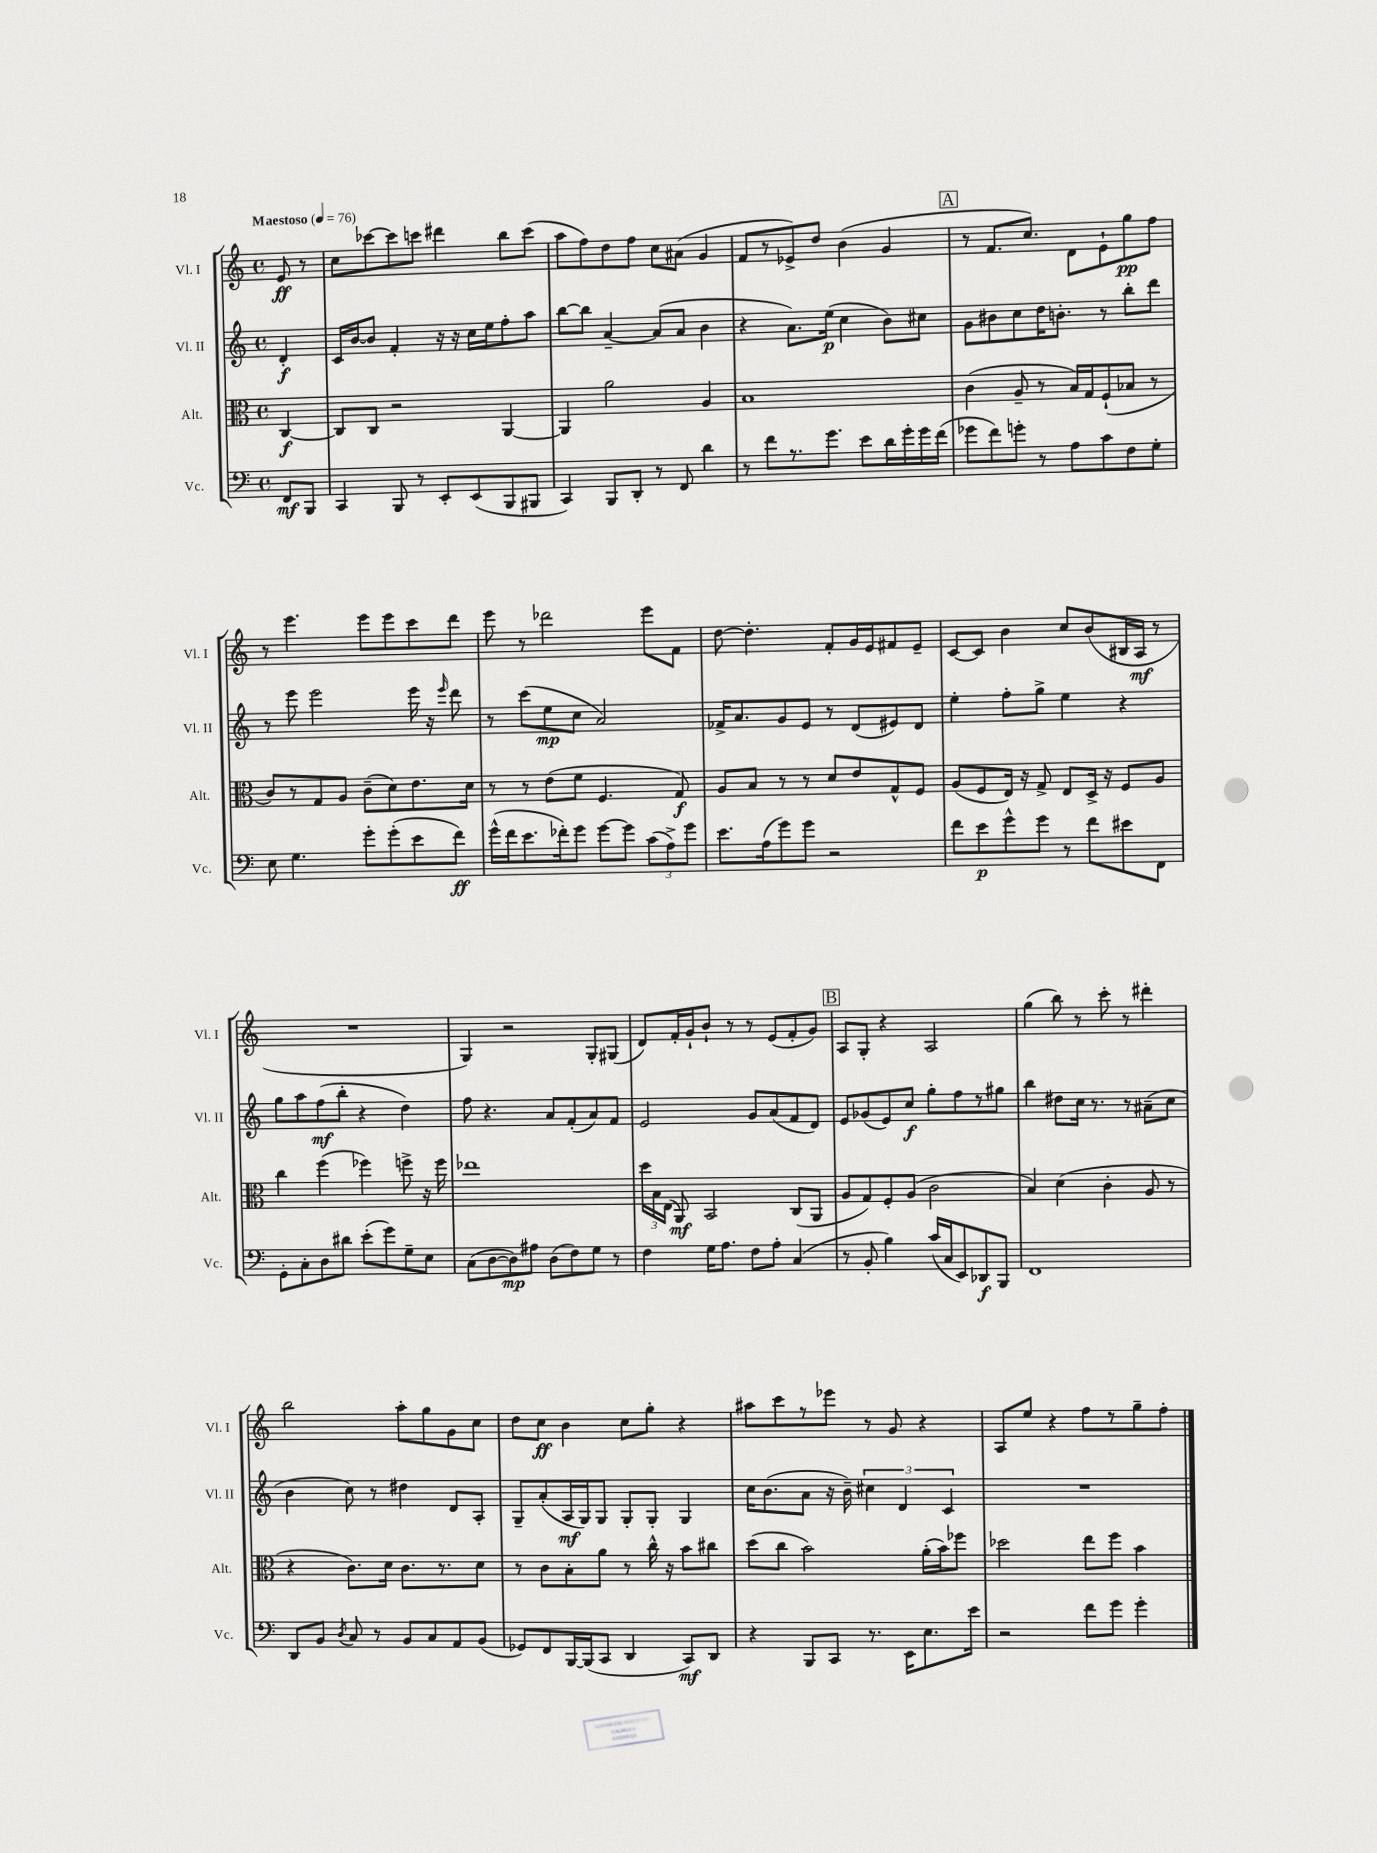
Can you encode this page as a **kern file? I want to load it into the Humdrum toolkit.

**kern	**kern	**kern	**kern
*staff4	*staff3	*staff2	*staff1
*clefF4	*clefC3	*clefG2	*clefG2
*k[]	*k[]	*k[]	*k[]
*M4/4	*M4/4	*M4/4	*M4/4
*met(c)	*met(c)	*met(c)	*met(c)
*MM76	*MM76	*MM76	*MM76
8FF	[4C	4d'	8e
8BBB	.	.	8r
=	=	=	=
4CC	8C]	16c	8cc
.	.	[16b	.
.	8C	8b]	[8ccc-
8BBB	2r	4f'	8ccc-]
8r	.	.	8ccc
8EE'	.	16r	4ddd#
.	.	16r	.
(8EE	.	16cc	.
.	.	16ee	.
8BBB	[4AA	8ff'	8bb
8BBB#	.	8aa	(8ccc
=	=	=	=
4CC)	4AA]	[8bb	8aa
.	.	8bb]	8ff)
8BBB	2a	[4a~	8dd
8DD'	.	.	8ff
8r	.	(8a]	8cc
8FF	.	8a	(8a#
4d	4A	4b	4g
=	=	=	=
8r	1B	4r	8f
8f	.	.	8r
8.r	.	8.a)	8e-^)
.	.	.	8dd
8.g	.	(16ee	.
.	.	4cc	(4b
8e	.	.	.
16d	.	8b)	4g
16g'	.	.	.
16g	.	8cc#	.
(16f	.	.	.
=	=	=	=
8g-	(4c	8g	8r
8f)	.	8b#	8.f
8g'	8A~	8cc	.
.	.	.	8.cc)
8r	8r	16dd	.
.	.	8.b'	.
8A	16B)	.	8d
.	16G	.	.
8c	(8F`	8r	8e`
8F	8B-	8bb'	8gg
8G'	8r	8ddd	8ff
=	=	=	=
8E	8c)	8r	8r
4.G	8r	8eee	4.eee
.	8G	2eee	.
.	8A	.	.
8g'	(8c~	.	8eee
(8g'	8d)	.	8eee
8e	8.e	16eee	8ccc
.	.	16r	.
.	.	16qqeee	.
8f)	.	8ddd	8ddd
.	16d	.	.
=	=	=	=
(16g^^	8r	8r	8eee
16f	.	.	.
8.e	8r	(8ccc	8r
.	(8e	8ee	2ddd-
16f-')	.	.	.
8g	8f	8cc	.
[8g	4.F	2a)	.
8g]	.	.	.
(12c	.	.	8eee
12A^)	.	.	.
.	8G)	.	8f
12g	.	.	.
=	=	=	=
8.e	8A	16f-^	[8dd
.	.	8.a	.
.	8B	.	4.dd']
(16A	.	.	.
8g)	8r	8g	.
8g	8r	8e	.
2r	8d	8r	8f'
.	8e	(8d	16g
.	.	.	16e
.	8G^^	8e#)	8f#
.	8F	8d	8e~
=	=	=	=
8f	(8A	4ee'	[8c
8e	8F	.	8c]
8g^^	16E)	8ff'	4b
.	16r	.	.
8g	8G^	8gg^	.
8r	8E	4ee	8cc
8f	16D^	.	(8b
.	16r	.	.
8e#	8F	4r	16B#
.	.	.	16A
8FF	8A	.	8r
=	=	=	=
8GG'	4cc	8gg	1r
8C'	.	8aa	.
8D	(4ff	(8ff	.
8d#	.	8bb'	.
(8e'	4ff-)	4r	.
8g)	.	.	.
8G~	8ff^	4dd)	.
8E	16r	.	.
.	16ff	.	.
=	=	=	=
(8C	1ee-	8ff	4G)
[8D	.	4.r	.
8D])	.	.	2r
8A#	.	.	.
(8D	.	8a	.
8F)	.	(8f'	.
8G	.	8a)	8G'
8r	.	8f	(8G#
=	=	=	=
4F	24dd	2e	8d)
.	24B	.	.
.	(24E	.	.
.	8AA)	.	16f'
.	.	.	16g`
16G	2BB	.	8b`
8.A	.	.	.
.	.	.	8r
8F	.	8g	8r
8A'	.	(8a	(8e
(4C	(8C	8f	8f'
.	8AA	8d)	8g)
=	=	=	=
8r	8A	8e	8A
8BB'	8G)	(8g-	8G'
4B)	8F'	8e)	4r
.	(8A	8cc	.
(16c	2c	8gg'	2A
16C	.	.	.
8EE)	.	8ff	.
8DD-	.	8r	.
8BBB	.	8gg#	.
=	=	=	=
1FF	4B)	4bb	(4gg
.	(4d	8dd#	8bb)
.	.	16cc	8r
.	.	8.r	.
.	4c'	.	8ccc'
.	.	8r	8r
.	8A	(8a#~	4ddd#'
.	8r	8cc	.
=	=	=	=
8DD	4r	4b	2bb
8BB	.	.	.
8qD	.	.	.
8C	8.c)	8cc)	.
8r	.	8r	.
.	16d	.	.
8BB	8.c	4dd#	8aa'
8C	.	.	8gg
.	8.r	.	.
8AA	.	8d	8g
(8BB	8d	8A'	8cc
=	=	=	=
8GG-)	8r	8G~	8dd
8FF	8c	(8a'	8cc
[16BBB	8B'	16A	4b
(16BBB]	.	16G)	.
8CC	8a	8G	.
4DD	8r	8G'	8cc
.	16cc^^	8G'	8gg'
.	16r	.	.
8CC)	8b	4G	4r
8DD	8cc#	.	.
=	=	=	=
4r	(8dd	16cc	8aa#
.	.	(8.b	.
.	8cc	.	8ccc
8BBB	2b)	8a	8r
8CC	.	16r	8eee-
.	.	16b~)	.
8.r	.	6cc#	8r
.	.	.	8g
.	.	6d	.
16EE	.	.	.
8.E	(16a'	.	4r
.	16b)	.	.
.	.	6c	.
.	8ff-	.	.
16e	.	.	.
=	=	=	=
2r	2dd-	1r	8A
.	.	.	8ee
.	.	.	4r
8f	8ee	.	8ff
8g	8ff	.	8r
4g'	4b	.	8gg~
.	.	.	8ff'
==	==	==	==
*-	*-	*-	*-
